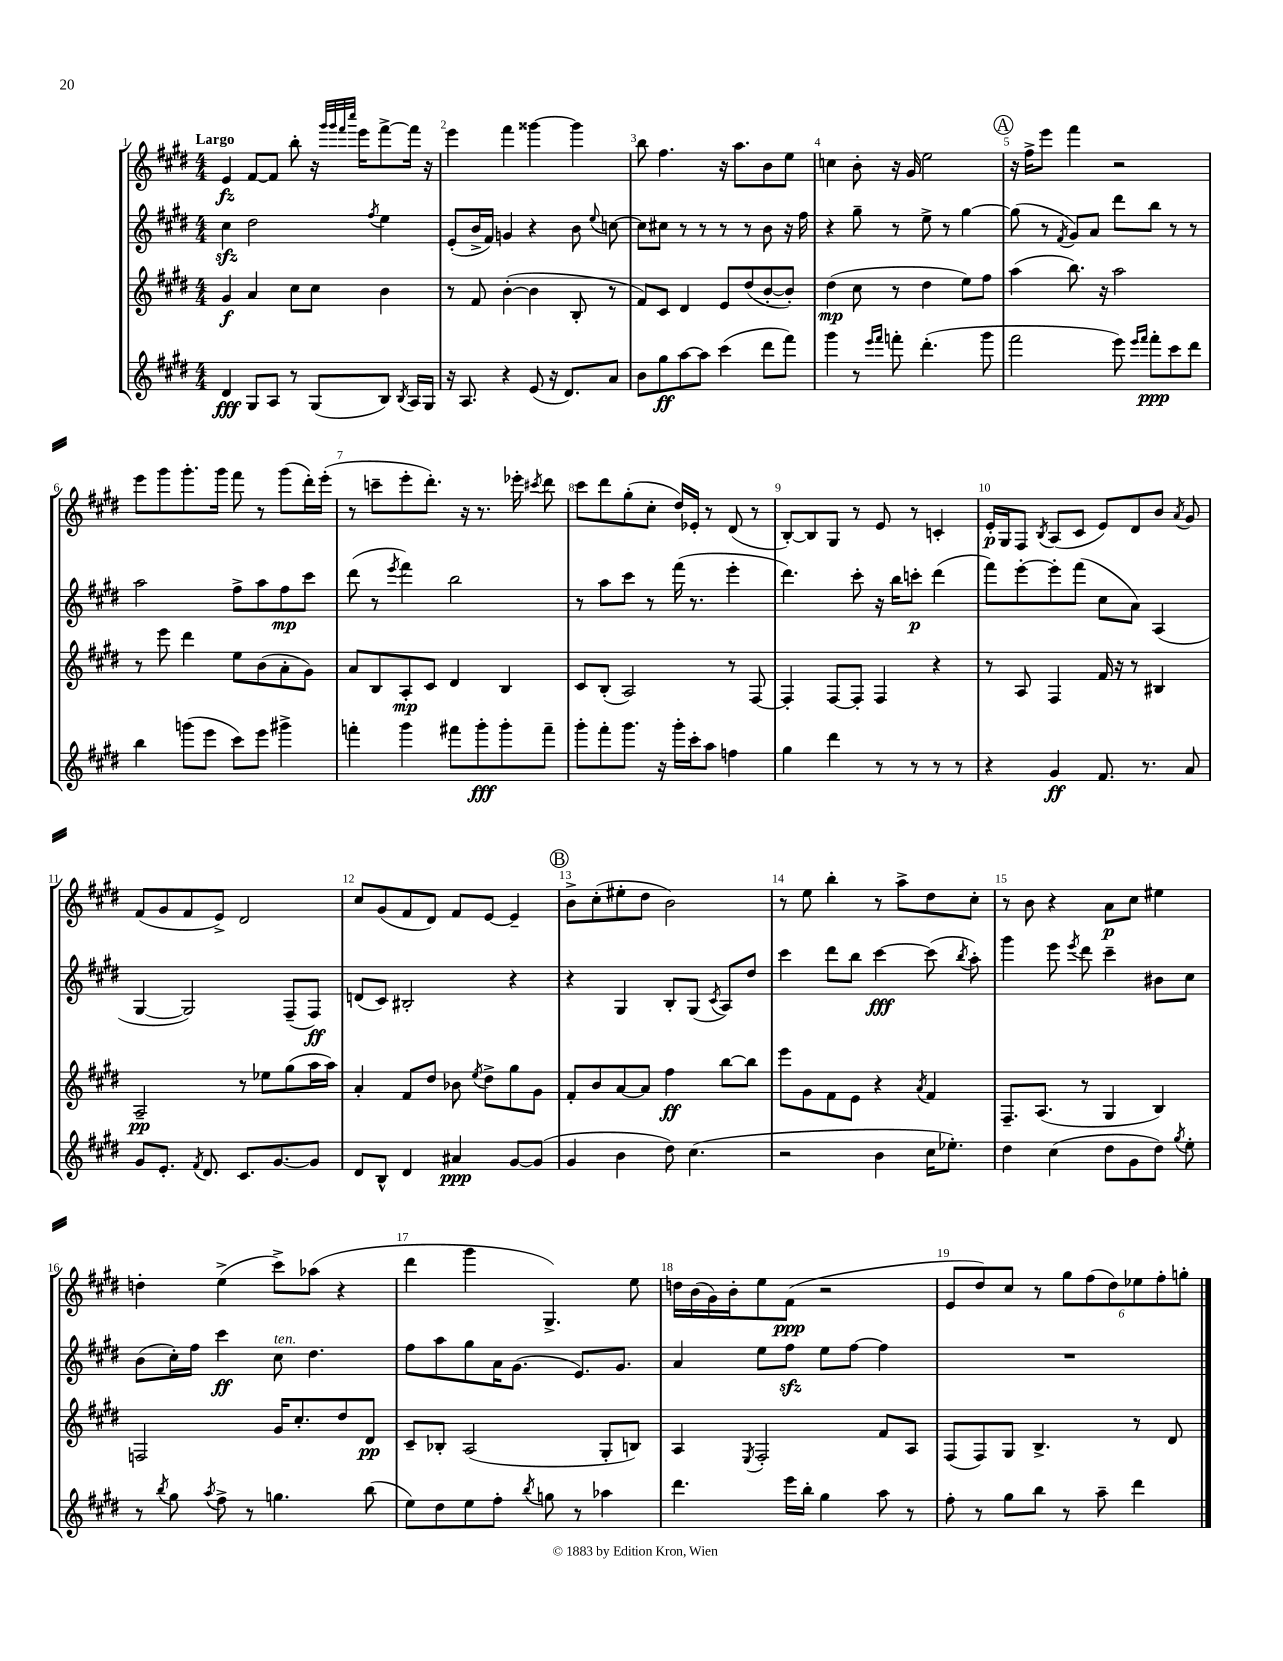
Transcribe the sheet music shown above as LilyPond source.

<<
\new StaffGroup <<
\new Staff = "s0" {
    \clef treble \key e \major \numericTimeSignature \time 4/4 \tempo "Largo"
    \autoBeamOff e'4\fz fis'8[~ fis'8] b''8-. r16 \grace { gis'''32[ gis'''32 fis'''32 cis''''32] } e'''16[ fis'''8~-> fis'''16] r16 |
    e'''4 fis'''4 gisis'''4~ gisis'''4 |
    b''8 fis''4. r16 a''8.[ b'8 e''8] |
    c''4 b'8-. r16 gis'16 e''2 |
    \mark \markup { \circle "A" } r16 fis''16[-> e'''8] fis'''4 r2 |
    e'''8[ gis'''8 gis'''8.-. gis'''16] fis'''8 r8 gis'''8[( dis'''16-.) e'''16]-.( |
    r8 c'''8[-- e'''8-. dis'''8.]-.) r16 r8. ees'''16-. \acciaccatura { cis'''8 } dis'''8 |
    cis'''8[ dis'''8 gis''8-.( cis''8]-. dis''16[) ees'16]-. r8 dis'8( r8 |
    b8[~-.) b8 gis8] r8 e'8 r8 c'4-. |
    e'16[-.\p gis16 fis8] \acciaccatura { b8 } a8[( cis'8] e'8[) dis'8 b'8] \acciaccatura { a'8 } gis'8 |
    fis'8[( gis'8 fis'8 e'8]->) dis'2 |
    cis''8[ gis'8( fis'8 dis'8]) fis'8[ e'8]~ e'4-- |
    \mark \markup { \circle "B" } b'8[-> cis''8-.( eis''8-. dis''8] b'2) |
    r8 e''8 b''4-. r8 a''8[-> dis''8 cis''8]-. |
    r8 b'8 r4 a'8[\p cis''8] eis''4 |
    d''4-. e''4->( cis'''8[->) aes''8]( r4 |
    dis'''4 gis'''4 gis4.->) e''8 |
    d''16[ b'16( gis'16) b'16-. e''8 fis'8]\ppp( r2 |
    e'8[ dis''8) cis''8] r8 \tuplet 6/4 { gis''8[ fis''8( dis''8) ees''8 fis''8-. g''8]-. } \bar "|." |
}
\new Staff = "s1" {
    \clef treble \key e \major \numericTimeSignature \time 4/4
    \autoBeamOff cis''4\sfz dis''2 \acciaccatura { fis''8 } e''4 |
    e'8[-.( b'16-> fis'16]) g'4 r4 b'8 \appoggiatura { e''8 } c''8~ |
    c''8[ cis''8] r8 r8 r8 r8 b'8 r16 fis''16 |
    r4 gis''8-- r8 e''8-> r8 gis''4~ |
    \mark \markup { \circle "A" } gis''8( r8 \acciaccatura { fis'8 } gis'8[) a'8] dis'''8[ b''8] r8 r8 |
    a''2 fis''8[-> a''8 fis''8\mp cis'''8] |
    dis'''8( r8 \acciaccatura { e'''8 } fis'''4) b''2 |
    r8 a''8[ cis'''8] r8 fis'''16( r8. e'''4-. |
    dis'''4.) cis'''8-. r16 b''16[ c'''8]-.\p dis'''4( |
    fis'''8[) e'''8~-. e'''8-. fis'''8]( cis''8[ a'8]) a4( |
    gis4~ gis2) fis8[--( fis8]\ff) |
    d'8[( cis'8]) bis2-. r4 |
    \mark \markup { \circle "B" } r4 gis4 b8[-. gis8]( \acciaccatura { cis'8 } a8[) dis''8] |
    cis'''4 dis'''8[ b''8] cis'''4~\fff cis'''8( \acciaccatura { b''8 } a''8-.) |
    gis'''4 e'''8 \acciaccatura { e'''8 } dis'''8 cis'''4-- bis'8[ cis''8] |
    b'8[( cis''16-.) fis''16] cis'''4\ff cis''8^\markup { \italic "ten." } dis''4. |
    fis''8[ a''8 gis''8 a'16 gis'8.]( e'8.[) gis'8.] |
    a'4 e''8[ fis''8]\sfz e''8[ fis''8]~ fis''4 |
    R1 \bar "|." |
}
\new Staff = "s2" {
    \clef treble \key e \major \numericTimeSignature \time 4/4
    \autoBeamOff gis'4\f a'4 cis''8[ cis''8] b'4 |
    r8 fis'8 b'4~-.( b'4 b8-. r8 |
    fis'8[) cis'8] dis'4 e'8[ dis''8( b'8~-. b'8]-.) |
    dis''4\mp( cis''8 r8 dis''4 e''8[) fis''8] |
    \mark \markup { \circle "A" } a''4( b''8.) r16 a''2 |
    r8 e'''8 dis'''4 e''8[ b'8( a'8-. gis'8]) |
    a'8[ b8 a8-.\mp cis'8] dis'4 b4 |
    cis'8[ b8]-.( a2) r8 fis8~ |
    fis4-. fis8[~ fis8]-. fis4 r4 |
    r8 a8 fis4 fis'16 r16 r8 bis4 |
    a2--\pp r8 ees''8[ gis''8( a''16 a''16]) |
    a'4-. fis'8[ dis''8] bes'8 \acciaccatura { e''8 } dis''8[-> gis''8 gis'8] |
    \mark \markup { \circle "B" } fis'8[-. b'8 a'8~ a'8] fis''4\ff b''8[~ b''8] |
    e'''8[ gis'8 fis'8 e'8] r4 \acciaccatura { a'8 } fis'4 |
    fis8.[-- a8.]( r8 gis4 b4) |
    f2 gis'16[ cis''8.-. dis''8 dis'8]\pp |
    cis'8[-- bes8]-. a2( gis8[-. b8]) |
    a4 \acciaccatura { e8 } fis2-. fis'8[ a8] |
    fis8[( fis8) gis8] b4.-> r8 dis'8 \bar "|." |
}
\new Staff = "s3" {
    \clef treble \key e \major \numericTimeSignature \time 4/4
    \autoBeamOff dis'4\fff gis8[ a8] r8 gis8[( b8]) \acciaccatura { b8 } a16[ gis16] |
    r16 a8. r4 e'8( r16 dis'8.[) a'8] |
    b'8[ gis''8\ff a''8~ a''8] cis'''4( dis'''8[ fis'''8]) |
    gis'''4 r8 \grace { e'''16[ fis'''16] } f'''8-. dis'''4.-.( gis'''8 |
    \mark \markup { \circle "A" } fis'''2 e'''8) \grace { e'''16[ fis'''16] } fis'''8[-.\ppp cis'''8 dis'''8] |
    b''4 g'''8[( e'''8] cis'''8[) e'''8] gis'''4-> |
    f'''4-. gis'''4 fis'''8[ gis'''8-.\fff gis'''8-. fis'''8]-- |
    gis'''8[-. fis'''8-. gis'''8.] r16 gis'''16[-. cis'''16-. a''8] f''4 |
    gis''4 dis'''4 r8 r8 r8 r8 |
    r4 gis'4\ff fis'8. r8. a'8 |
    gis'8[ e'8.]-. \acciaccatura { fis'8 } dis'8. cis'8.[ gis'8.~ gis'8] |
    dis'8[ b8]-^ dis'4 ais'4\ppp gis'8[~ gis'8]( |
    \mark \markup { \circle "B" } gis'4 b'4 dis''8) cis''4.( |
    r2 b'4 cis''16[ ees''8.]-.) |
    dis''4 cis''4( dis''8[ gis'8 dis''8]) \acciaccatura { gis''8 } e''8-. |
    r8 \acciaccatura { b''8 } gis''8 \acciaccatura { a''8 } fis''8-> r8 g''4. b''8( |
    e''8[) dis''8 e''8 fis''8]-. \acciaccatura { b''8 } g''8 r8 aes''4 |
    dis'''4. e'''16[ b''16]-. gis''4 a''8 r8 |
    fis''8-. r8 gis''8[ b''8] r8 a''8-- dis'''4 \bar "|." |
}
>>
>>
\layout { \context { \Score \override BarNumber.break-visibility = ##(#f #t #t) barNumberVisibility = #all-bar-numbers-visible } }
